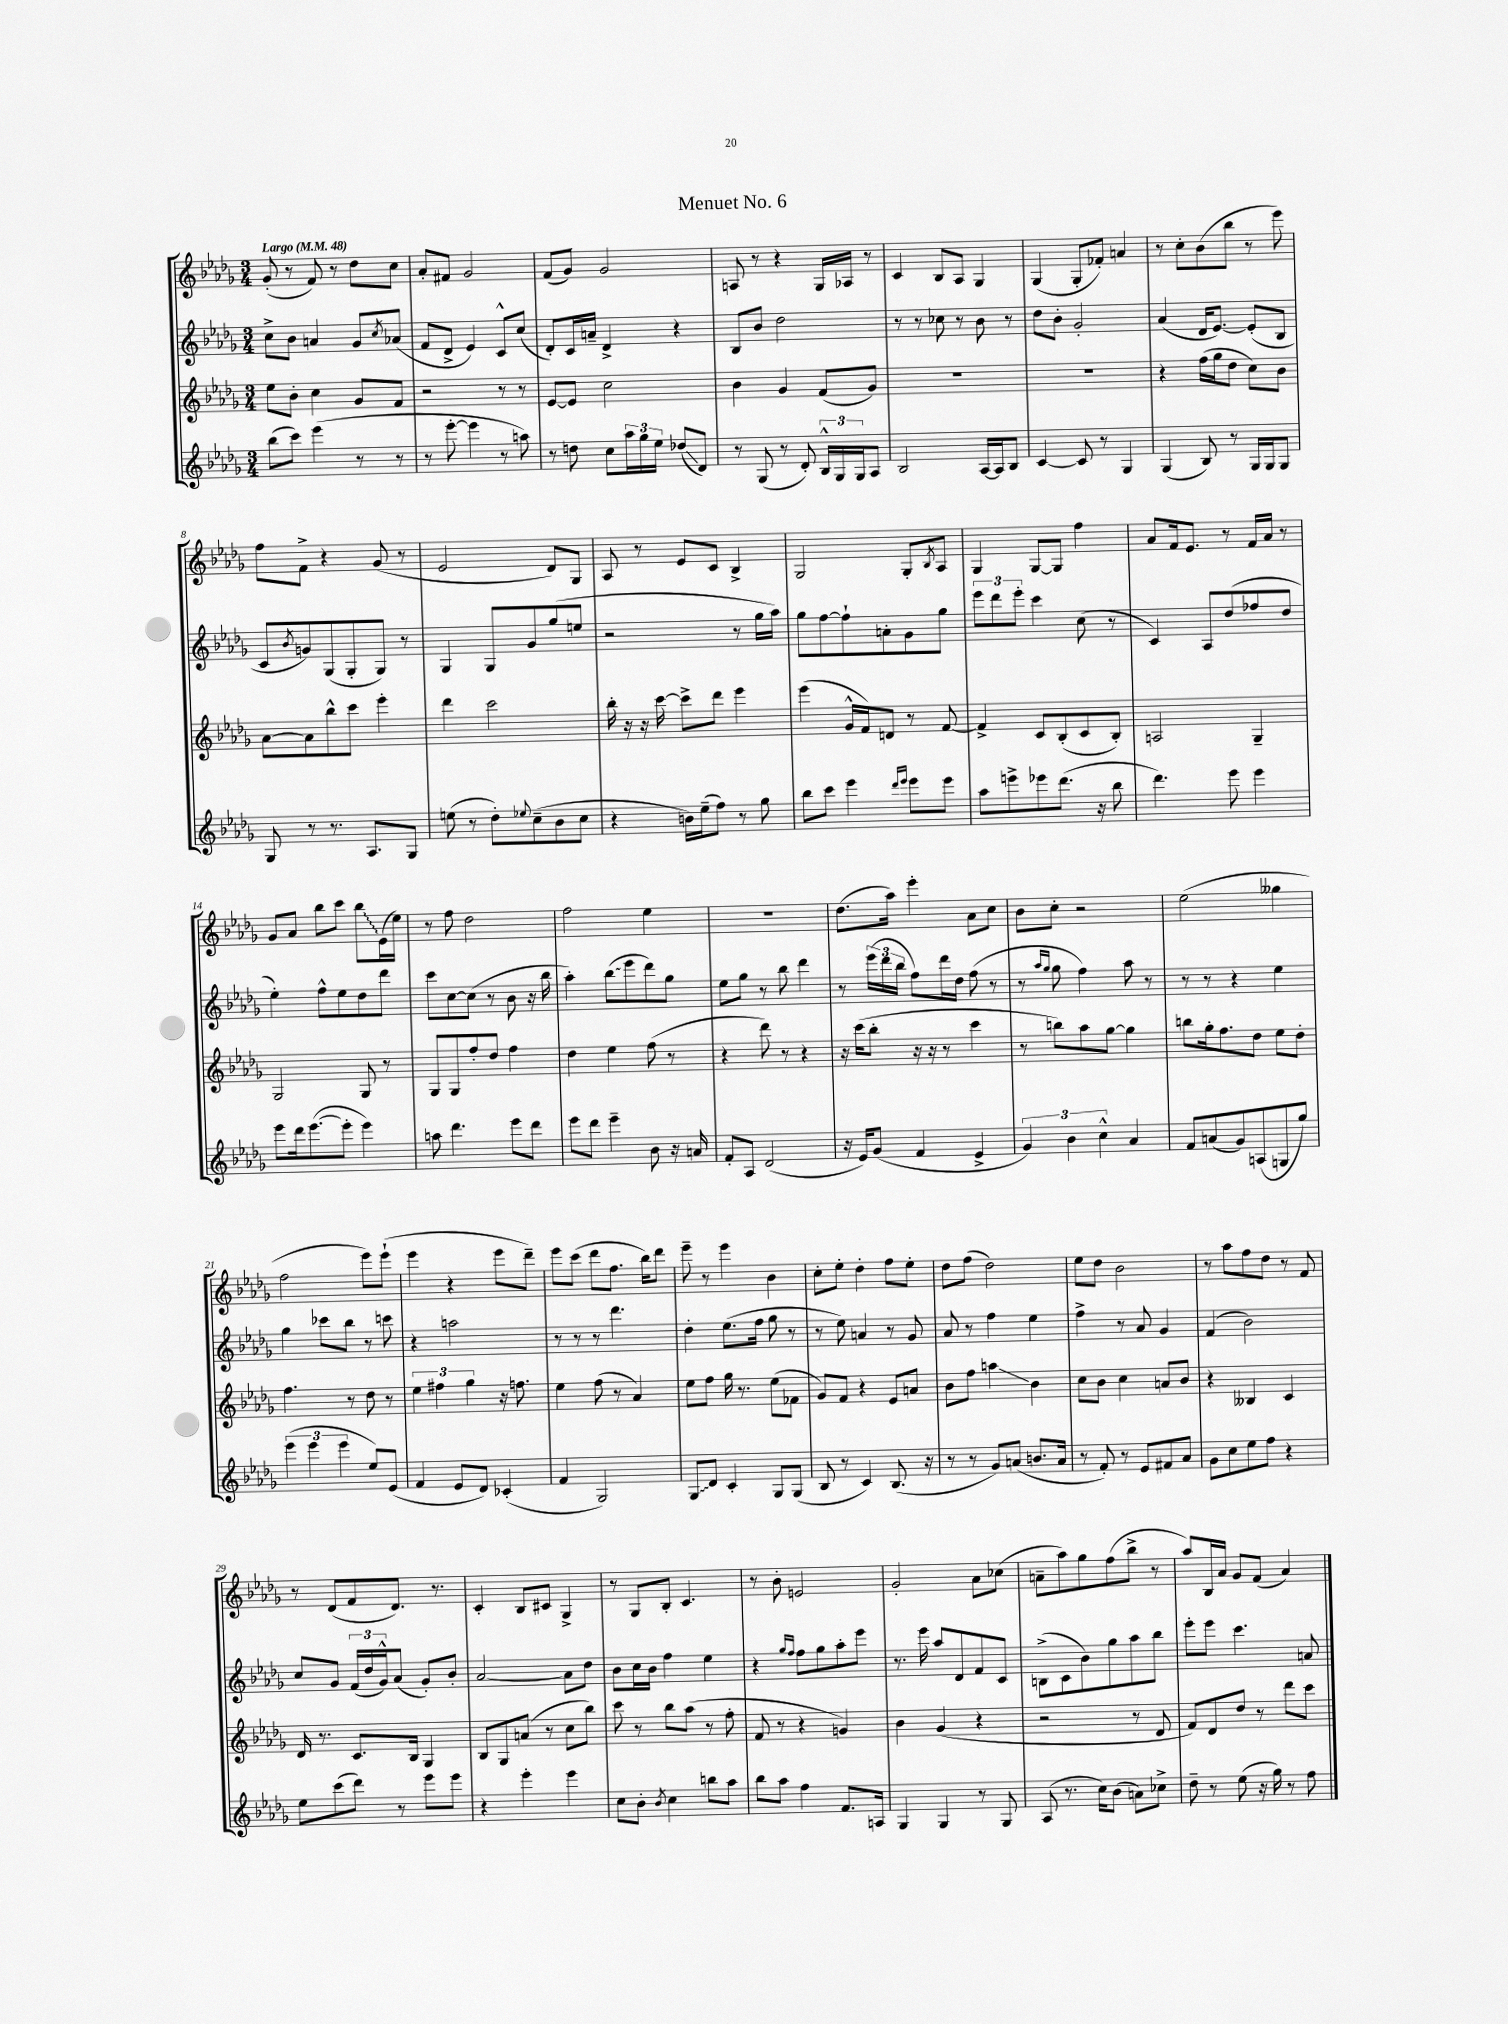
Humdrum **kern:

**kern	**kern	**kern	**kern
*staff4	*staff3	*staff2	*staff1
*clefG2	*clefG2	*clefG2	*clefG2
*k[b-e-a-d-g-]	*k[b-e-a-d-g-]	*k[b-e-a-d-g-]	*k[b-e-a-d-g-]
*M3/4	*M3/4	*M3/4	*M3/4
*MM48	*MM48	*MM48	*MM48
(8bb-	8ee-	8cc^	(8g-'
8ccc)	8b-'	8b-	8r
(4eee-	4cc	4a	8f)
.	.	.	8r
8r	8g-	8g-	8dd-
.	.	8qcc	.
8r	8f	(8a-	8cc
=	=	=	=
8r	2r	8f	8a-'
[8eee-'	.	8d-^	8f#
4eee-]	.	4e-)	2g-
8r	8r	8c^^	.
8aa)	8r	(8cc	.
=	=	=	=
8r	[8e-	8d-')	(8f
8dd	8e-]	16c	8g-)
.	.	16a~	.
8cc	2cc	4d-^	2g-
24aa-	.	.	.
24gg-	.	.	.
24ee-	.	.	.
(8dd-	.	4r	.
8d-)	.	.	.
=	=	=	=
8r	4b-	8B-	8A
(8G-	.	8b-	8r
8r	4g-	2dd-	4r
8d-')	.	.	.
24B-^^	(8f	.	16G-
24G-	.	.	.
.	.	.	16A-
24G-	.	.	.
8A-	8g-)	.	8r
=	=	=	=
2B-	2.r	8r	4c
.	.	8r	.
.	.	8cc-	8B-
.	.	8r	8A-
[16A-	.	8b-	4G-
16A-]	.	.	.
8B-	.	8r	.
=	=	=	=
[4c	2.r	8dd-	(4G-
.	.	8b-'	.
8c]	.	2g-'	8G-'
8r	.	.	8f-')
4G-	.	.	4a
=	=	=	=
(4G-	4r	(4a-	8r
.	.	.	8cc'
8B-)	(16ff	16d-	(8b-
.	16gg-	[8.e-)	.
8r	8dd-	.	8bb-
16G-	8cc)	(8e-']	8r
16G-	.	.	.
8G-	8b-	8B-	8eee-)
=	=	=	=
8G-	[8a-	8c	8ff
.	.	8qb-	.
8r	8a-]	8g)	8f^
8.r	8bb-^^	(8G-	4r
.	8ccc	8G-'	.
8.A-	.	.	.
.	4eee-'	8G-)	(8g-
8G-	.	8r	8r
=	=	=	=
(8ee	4ddd-	4G-	2e-
8r	.	.	.
8dd-')	2ccc	8G-	.
8qqee-	.	.	.
(8cc~	.	8g-	.
8b-	.	(8gg-	8d-)
8cc	.	8ee	8G-
=	=	=	=
4r	16bb-'	2r	8A-
.	16r	.	.
.	16r	.	8r
.	[16ccc	.	.
16b)	8ccc^]	.	8e-
(16ee-~	.	.	.
8ff)	8ddd-	.	8c
8r	4eee-	8r	4B-^
8gg-	.	16gg-	.
.	.	16aa-)	.
=	=	=	=
8bb-	(4eee-	8gg-	2G-
8ccc	.	[8ff	.
4eee-	16g-^^	8ff`]	.
.	16f)	.	.
.	8d	8a'	.
16qqddd-	.	.	.
16qqeee-	.	.	.
8eee-	8r	8g-	8G-'
.	.	.	8qB-
8eee-	[8f	8gg-	8A-
=	=	=	=
8aa-	4f^]	12eee-	4G-
.	.	12ddd-	.
8eee^	.	.	.
.	.	12eee-'	.
8eee-	8c	4ccc	[8G-
(8.ddd-	(8B-'	.	8G-]
.	8c	(8cc	4ff
16r	.	.	.
8bb-	8B-')	8r	.
=	=	=	=
4.ddd-)	2A	4c)	8a-
.	.	.	16f
.	.	.	8.e-
.	.	8A-	.
8eee-	.	(8dd-	8r
4eee-	4G-~	8ff-	16f
.	.	.	16a-
.	.	8dd-	8r
=	=	=	=
8eee-	2G-	4ee-')	8g-
16ddd-	.	.	8a-
([8.eee-	.	.	.
.	.	8ff^^	8bb-
8eee-']	.	8ee-	8ccc
4eee-)	8G-	8dd-	8bb-
.	8r	8ddd-	(16e-
.	.	.	16ee-)
=	=	=	=
8aa	8G-	8ccc	8r
4.ddd-	8G-	[8cc	8ff
.	8ff'	(8cc]	2dd-
.	8dd-	8r	.
8eee-	4ff	8b-	.
8ddd-	.	16r	.
.	.	16bb-	.
=	=	=	=
8eee-	4dd-	4aa-')	2ff
8ddd-	.	.	.
4eee-~	4ee-	(8bb-	.
.	.	8eee-	.
8b-	(8ff	8ddd-)	4ee-
16r	8r	8gg-	.
16a	.	.	.
=	=	=	=
8f'	4r	8ee-	2.r
8A-	.	8gg-	.
(2d-	8ddd-)	8r	.
.	8r	8bb-	.
.	4r	4ddd-	.
=	=	=	=
16r	16r	8r	(8.dd-
16e-)	(16ccc	.	.
(8g-	8bb-'	(24eee-	.
.	.	24ddd-	.
.	.	.	16aa-)
.	.	24bb-	.
4f	16r	8ff)	4eee-'
.	16r	.	.
.	8r	16ddd-	.
.	.	16dd-	.
4e-^	4ccc	(8ff	8a-
.	.	8r	8cc
=	=	=	=
6g-)	8r	8r	8b-
.	.	16qqaa-	.
.	.	16qqgg-	.
.	8bb)	8gg-	8cc'
6b-	.	.	.
.	8aa-	4ff)	2r
6cc^^	.	.	.
.	[8gg-	.	.
4a-	4gg-]	8aa-	.
.	.	8r	.
=	=	=	=
8f	8bb	8r	(2ee-
(8a	16gg-'	8r	.
.	8.ff	.	.
8g-)	.	4r	.
(8A	8dd-	.	.
8G	8ee-	4ee-	4gg--
8gg-)	8dd-'	.	.
=	=	=	=
(6eee-	4.ff	4gg-	2ff
6eee-	.	.	.
.	.	8ccc-	.
6eee-	.	.	.
.	8r	8bb-	.
8ee-)	8dd-	8r	8eee-)
(8e-	8r	8ccc	(8eee-`
=	=	=	=
4f	6ee-	4r	4eee-
.	6ff#	.	.
8e-	.	2aa	4r
.	6gg-	.	.
8d-)	.	.	.
(4c-'	16r	.	8eee-
.	8.ff	.	.
.	.	.	8ddd-~)
=	=	=	=
4f	4ee-	8r	8eee-
.	.	8r	(8ccc
2G-)	(8ff	8r	8ddd-
.	8r	4.ddd-	8.ff
.	4a-)	.	.
.	.	.	16bb-)
.	.	.	8ddd-
=	=	=	=
8G-	8ee-	4dd-'	8eee-~
8d-	8ff	.	8r
4c'	16gg-	(8.ee-	4eee-
.	8.r	.	.
.	.	16ff	.
8G-	(8ee-	8gg-	4b-
(8G-	8f-	8r	.
=	=	=	=
8B-	8g-)	8r	8cc'
8r	8f	8ee-)	8ee-'
4c)	4r	4a	4dd-'
(8.B-	8e-	8r	8ff
.	8a	8g-	8ee-'
16r	.	.	.
=	=	=	=
8r	8b-	8a-	8dd-
8r	8ff	8r	(8ff
8g-)	4aa	4ff	2dd-)
(8a	.	.	.
8.b	4b-	4ee-	.
16a	.	.	.
=	=	=	=
8r	8cc	4ff^	8ee-
8f')	8b-	.	8dd-
8r	4cc	8r	2b-
8e-	.	8a-	.
8f#	8a	4g-	.
8a-	8b-	.	.
=	=	=	=
8g-	4r	(4f	8r
8cc	.	.	8aa-
8ee-	4B--	2b-)	8ff
8ff	.	.	8dd-
4r	4c	.	8r
.	.	.	8f
=	=	=	=
8ee-	16d-	8cc	8r
.	8.r	.	.
(8ccc	.	8g-	(8d-
8ddd-)	8.c	(24f	8f
.	.	24dd-	.
.	.	24g-^^)	.
8r	.	(8a-	8.d-)
.	16B-	.	.
8eee-	4G-	8g-')	.
.	.	.	8.r
8eee-	.	8b-'	.
=	=	=	=
4r	8B-	[2a-	4c'
.	8G-	.	.
4eee-'	(8a	.	8B-
.	8r	.	8c#
4eee-	8cc	8a-]	4G-^
.	8bb-)	8dd-	.
=	=	=	=
8cc	8ccc	8b-	8r
8b-'	8r	16cc	8G-
.	.	16b-	.
8qb-	.	.	.
4cc	8bb-	4ff	8B-'
.	(8aa-	.	4.c
8bb	8r	4ee-	.
8aa-	8ff'	.	.
=	=	=	=
8bb-	8f	4r	8r
8aa-	8r	.	8b-'
.	.	16qqgg-	.
.	.	16qqff	.
4ff	4r	8ff	2e
.	.	8gg-	.
8.f	4g)	8aa-'	.
.	.	8eee-	.
16A	.	.	.
=	=	=	=
4G-	4b-	8.r	2g-'
.	.	16eee-	.
4G-	(4g-	8aa-	.
.	.	8d-	.
8r	4r	8f	8a-
8G-	.	8c	(8cc-
=	=	=	=
(8A-	2r	(8B^	8a~
8.r	.	8c	8aa-)
.	.	8b-)	8gg-
16cc)	.	.	.
(8b-	.	8gg-	(8ff
8a)	8r	8aa-	8bb-^
8cc-^	8d-	8bb-	8r
=	=	=	=
8dd-~	8f)	8eee-'	8aa-)
8r	8d-	8eee-	16B-
.	.	.	16a-
(8ee-	8dd-	4.ccc	8g-
16r	8r	.	(8f
16gg-)	.	.	.
8r	8ddd-	.	4a-)
8ff	8ccc	8a	.
==	==	==	==
*-	*-	*-	*-
